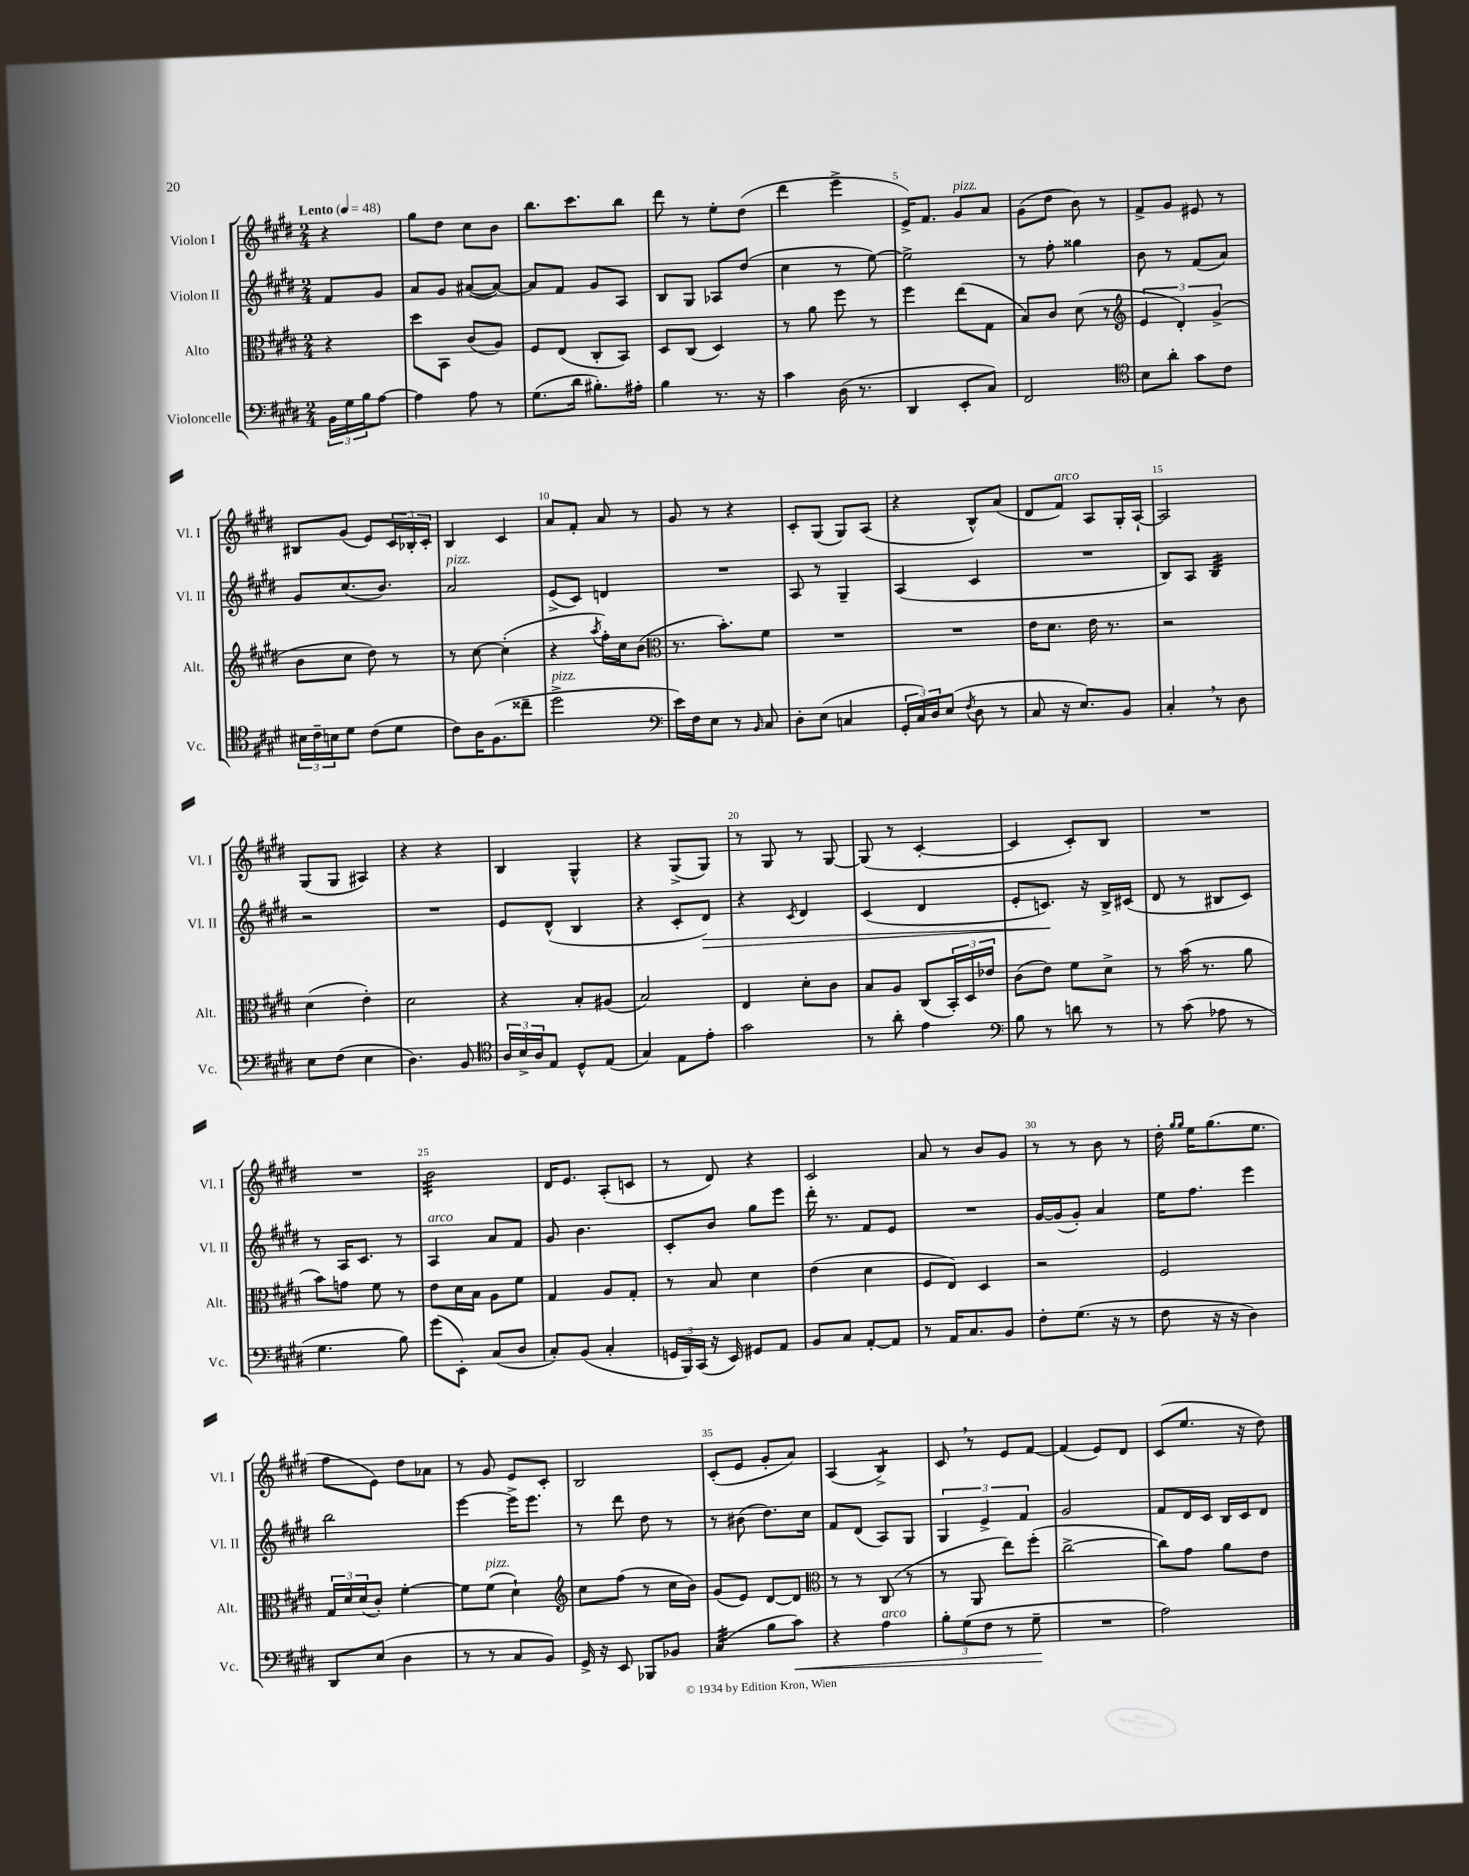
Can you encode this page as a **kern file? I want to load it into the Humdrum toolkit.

**kern	**kern	**kern	**kern
*staff4	*staff3	*staff2	*staff1
*clefF4	*clefC3	*clefG2	*clefG2
*k[f#c#g#d#]	*k[f#c#g#d#]	*k[f#c#g#d#]	*k[f#c#g#d#]
*M2/4	*M2/4	*M2/4	*M2/4
*MM48	*MM48	*MM48	*MM48
24BB\LL	4r	8f#/L	4r
24G#\	.	.	.
24B\J	.	.	.
[8A\J	.	8g#/J	.
=	=	=	=
4A\]	8dd#\L	8a/L	8gg#\L
.	8BB\J	8g#/J	8dd#\J
8A\	(8c#/L	([8a#/L	8cc#\L
8r	8A/J)	8a#/_J)	8b\J
=	=	=	=
(8.G#\L	8F#/L	8a#/]L	8.bb\L
.	(8E/J	8f#/J	.
16d#\Jk	.	.	8.ccc#\
8.B#'\L)	8C#'/L	8g#/L	.
.	8BB/J)	8A/J	8bb\J
16A#'\Jk	.	.	.
=	=	=	=
4B\	8D#/L	8B/L	8ddd#\
.	(8C#/J	8G#/J	8r
8.r	4D#/)	8A-/L	8ee'\L
.	.	(8dd#/J	(8dd#\J
16r	.	.	.
=	=	=	=
4c#\	8r	4cc#\	4ddd#\
.	8a\	.	.
(16D#\	8ff#\	8r	4eee^\
8.r	.	.	.
.	8r	[8ee\)	.
=	=	=	=
4DD#/	4ff#\	2ee^\]	16e^/LK)
.	.	.	8.f#/J
8EE'/L	(8ee\L	.	8g#/L
8C#/J)	8G#\J	.	8a/J
=	=	=	=
2FF#/	8B/L)	8r	(8g#\L
.	8c#/J	8ff#'\	8dd#\J
.	(8d#\	4gg##\	8b\)
.	8r	.	8r
=	=	=	=
*clefC4	*clefG2	*	*
8B\L	6e/	8b\	8f#^/L
8a'\J	.	8r	8g#/J
.	6d#'/)	.	.
8g#\L	.	(8f#/L	8e#/
.	(6g#^/	.	.
8c#\J	.	8a/J)	8r
=	=	=	=
24B#\LL	8b\L	8g#/L	8B#/L
24c#~\	.	.	.
24B\J	.	.	.
8d#\J	8cc#\J	(8.cc#/	(8g#/J
(8c#\L	8dd#\)	.	8e/L)
.	.	8.b/J)	.
8d#\J	8r	.	24c#/L
.	.	.	24B-'/
.	.	.	24c#'/JJ
=	=	=	=
8c#\L)	8r	2a/	4B/
16A\K	[8cc#\	.	.
(8.F#\	.	.	.
.	(4cc#'\]	.	4c#/
8cc##~\J	.	.	.
=	=	=	=
2dd#^\	4r	(8e^/L	8a/L
.	.	8c#/J)	8f#'/J
.	8qaa/	.	.
.	16ff#'\LL)	4d/	8a/
.	16cc#\J	.	.
.	(8b\J	.	8r
=	=	=	=
*clefF4	*clefC3	*	*
16e\LL)	8.r	2r	8g#/
16F#\J	.	.	.
8E\J	.	.	8r
.	8.b'\L)	.	.
8r	.	.	4r
16qqBB/	.	.	.
8C#/	8f#\J	.	.
=	=	=	=
8D#'\L	2r	8A/	8c#'/L
(8E\J	.	8r	(8G#/J
4C/	.	4G#~/	8G#/L)
.	.	.	(8A/J
=	=	=	=
24GG#'/LL	2r	(4A/	4r
24C#/)	.	.	.
24D#/J	.	.	.
(8E/J	.	.	.
8qF#/	.	.	.
8D#\	.	4c#/	8B^^/L)
8r	.	.	(8a/J
=	=	=	=
8C#/	16e\LK	2r	8d#/L
.	8.d#\J	.	.
16r	.	.	8f#/J)
8.E/L)	.	.	.
.	16e\	.	8A/L
.	8.r	.	.
8BB/J	.	.	16G#'/L
.	.	.	[16A`/JJ
=	=	=	=
4C#'/	2r	8B/L)	2A/]
.	.	8A/J	.
8r	.	4B/	.
8D#\	.	.	.
=	=	=	=
8E\L	(4d#\	2r	(8G#/L
(8F#\J	.	.	8G#/J
4E\	4e'\)	.	4A#/)
=	=	=	=
4.D#\)	2d#\	2r	4r
.	.	.	4r
8BB/	.	.	.
=	=	=	=
*clefC4	*	*	*
24A/LL	4r	8e/L	4B/
24B^/	.	.	.
24A/J	.	.	.
8E/J	.	(8d#^^/J	.
8D#^^/L	8B'/L	4B/	4G#^^/
(8E/J	(8A#/J	.	.
=	=	=	=
4G#/)	2B/)	4r	4r
8E\L	.	8c#'/L	(8G#^/L
8e'\J	.	8d#/J)	8G#/J)
=	=	=	=
2g#\	4E/	4r	8r
.	.	.	8G#/
.	.	8qc#/	.
.	8d#'\L	4d#/	8r
.	8c#\J	.	[8G#/
=	=	=	=
8r	8B/L	(4c#/	(8G#/]
8a'\	8A/J	.	8r
4e\	(8C#/L	4d#/	[4c#'/
.	24BB'/L)	.	.
.	24D#/	.	.
.	24e-/JJ	.	.
=	=	=	=
*clefF4	*	*	*
8B\	(8c#\L	8e'/L	4c#/]
8r	8e\J)	8.c/J)	.
8d\	8f#\L	.	8c#'/L)
.	.	16r	.
8r	8d#^\J	16B^/LL	8B/J
.	.	(16c#/JJ	.
=	=	=	=
8r	8r	8d#/	2r
(8c#\	(16b\	8r	.
.	8.r	.	.
8A-\	.	8B#/L	.
8r	8a\	8c#/J)	.
=	=	=	=
4.G#\	8b\L)	8r	2r
.	8g\J	16A/LK	.
.	.	8.c#/J	.
.	8f#\	.	.
8B\)	8r	8r	.
=	=	=	=
(8g#\L	8e\L	4A/	2b\
8EE'\J)	16d#\L	.	.
.	16B\JJ	.	.
(8C#/L	8A\L	8a/L	.
8D#/J	8f#\J	8f#/J	.
=	=	=	=
8C#'/L)	4G#/	8g#/	16d#/LK
.	.	.	8.e/J
(8BB/J	.	4.b\	.
4C#'/	8A/L	.	(8A'/L
.	8G#'/J	.	8c/J
=	=	=	=
24GG/LL	8r	8c#'/L	8r
24BBB/)	.	.	.
(24CC#/JJ	.	.	.
16r	8B/	8b/J	8d#/)
16EE/)	.	.	.
8GG#/L	4d#\	8gg#\L	4r
8AA/J	.	8eee\J	.
=	=	=	=
8BB/L	(4e\	16ddd#'\	2c#/
.	.	8.r	.
8C#/J	.	.	.
[8AA'/L	4d#\	8f#/L	.
8AA/]J	.	8e/J	.
=	=	=	=
8r	8F#/L	2r	8a/
16AA/LK	8E/J)	.	8r
8.C#/	.	.	.
.	4D#/	.	8b/L
8BB/J	.	.	8g#/J
=	=	=	=
8F#'\L	2r	[16g#/LL	8r
.	.	(16g#/]J	.
(8.G#\J	.	8g#'/J)	8r
.	.	4a/	8b\
16r	.	.	.
8r	.	.	8r
=	=	=	=
8F#\	2F#/	16ee\LK	16dd#'\
.	.	.	16qqgg#/LL
.	.	.	16qqgg#/JJ
.	.	8.ff#\J	16ee\LK
16r	.	.	(8.gg#\
16r	.	.	.
4D#\)	.	4eee\	.
.	.	.	8.ee\J
=	=	=	=
8DD#/L	24G#/LL	2bb\	8ff#\L
.	24d#/	.	.
.	(24d#/J	.	.
(8E/J	8c#'/J)	.	8e\J)
4D#\	[4f#'\	.	8dd#\L
.	.	.	8a-\J
=	=	=	=
8r	8f#\]L	[4eee\	8r
8r	(8f#\J	.	8g#/
8C#/L	4d#`\)	16eee^\]LK	8e/L
.	.	8.eee\J	.
8BB/J)	.	.	8c#'/J
=	=	=	=
*	*clefG2	*	*
16GG#^/	8cc#\L	8r	2B/
16r	.	.	.
8EE/	(8ff#\J	8ddd#\	.
8BBB-/L	8r	8dd#\	.
8BB-/J	16cc#\LL	8r	.
.	16b\JJ)	.	.
=	=	=	=
(4C#/	(8g#/L	8r	(8c#'/L
.	8e/J)	(8b#\	8e/J
8B\L	[8d#/L	8.dd#\L)	8g#'/L
8c#\J)	8d#/]J	.	8a/J)
.	.	16cc#\Jk	.
=	=	=	=
*	*clefC3	*	*
4r	8r	8f#/L	(4A/
.	8r	(8d#/J	.
4A\	(8C#/	8A/L)	4B^/)
.	8r	8G#/J	.
=	=	=	=
12B'\L	8r	6G#/	8c#/
(12G#\	.	.	.
.	8AA/	.	8r
12F#\J	.	6e^/	.
8r	8ee\L)	.	8e/L
.	.	6f#/	.
8G#~\	(8ff#'\J	.	[8f#/J
=	=	=	=
2r	[2cc#^\	2g#/	(4f#/]
.	.	.	8e/L)
.	.	.	8d#/J
=	=	=	=
2A\)	8cc#\]L)	8f#/L	(8c#/L
.	8g#\J	16d#/L	8.ee/J
.	.	16c#/JJ	.
.	8a\L	16B/LL	.
.	.	16c#/J	16r
.	8e\J	8d#/J	8dd#\)
==	==	==	==
*-	*-	*-	*-
